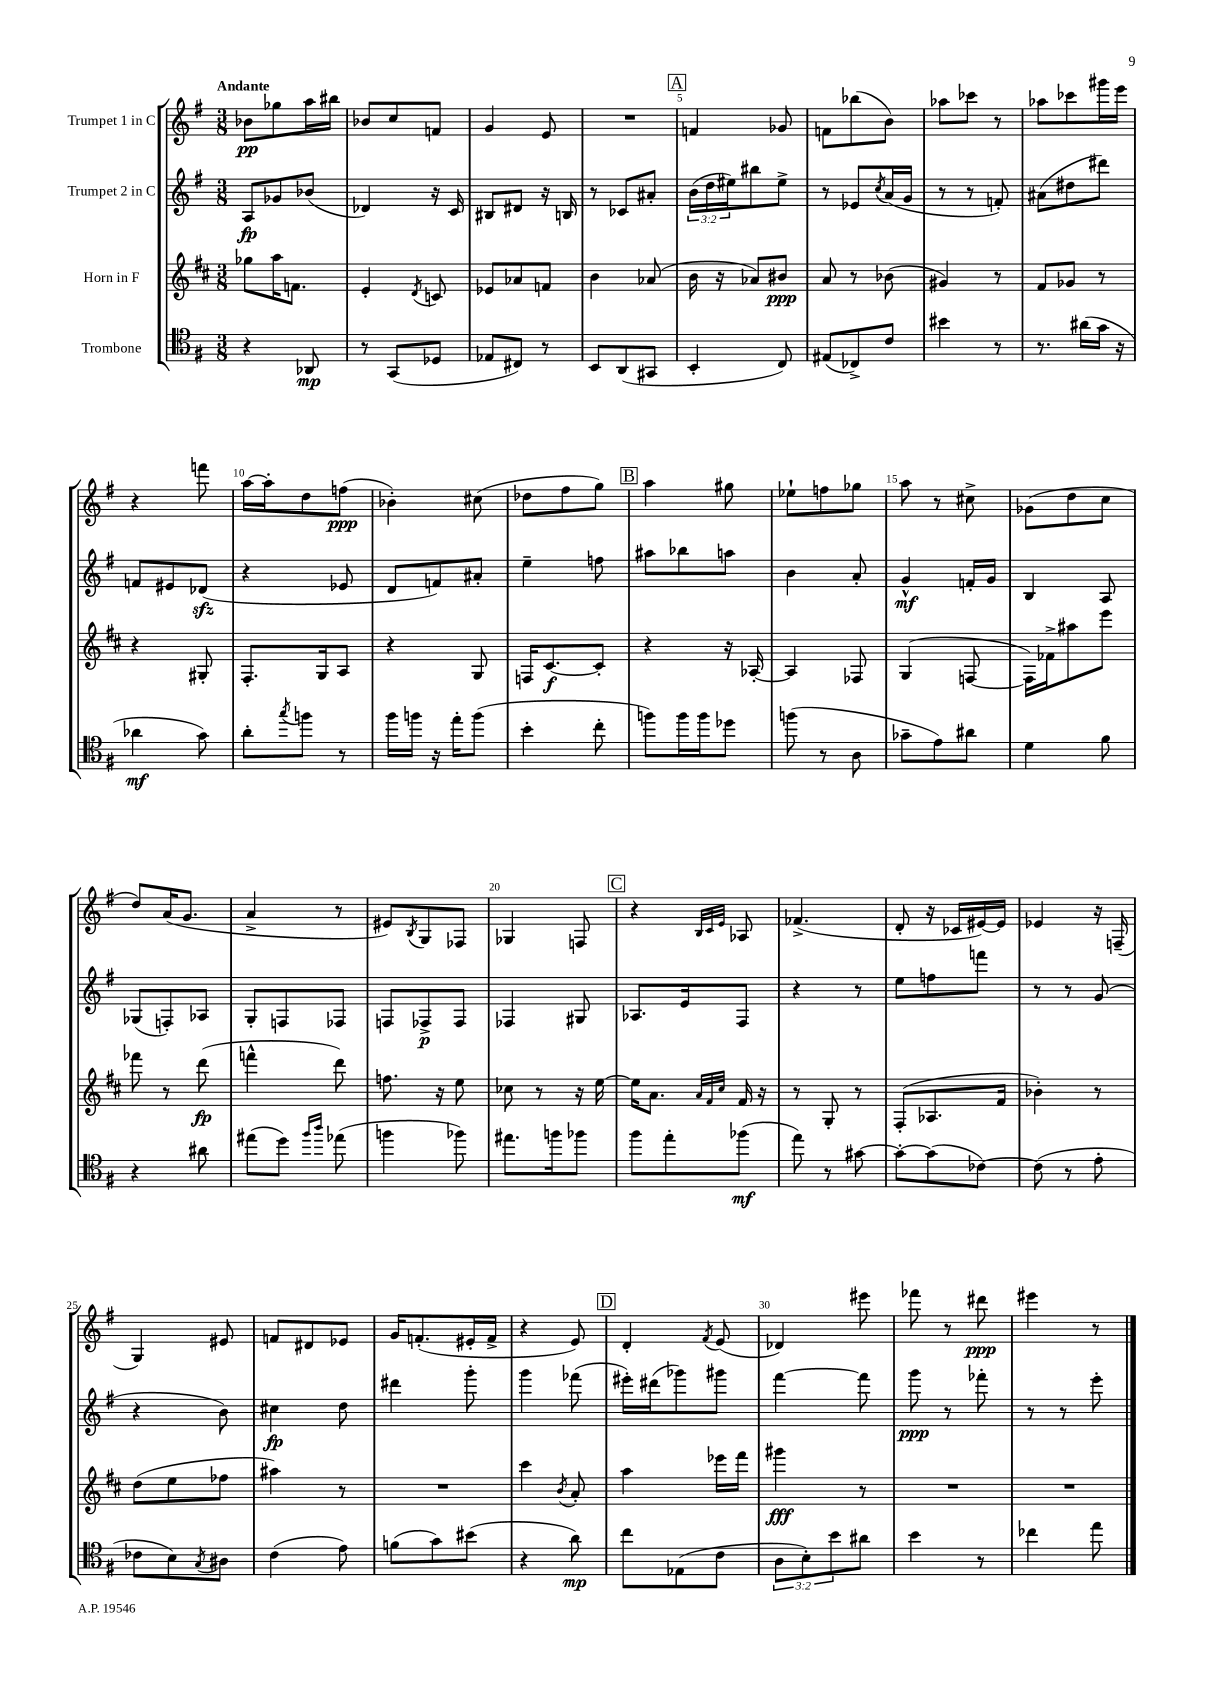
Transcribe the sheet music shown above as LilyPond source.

<<
\new StaffGroup <<
\new Staff = "s0" \with { instrumentName = "Trumpet 1 in C" } {
    \clef treble \key g \major \numericTimeSignature \time 3/8 \tempo "Andante"
    bes'8\pp ges''8 a''16 bis''16 |
    bes'8 c''8 f'8 |
    g'4 e'8 |
    R4. |
    \mark \markup { \box "A" } f'4 ges'8 |
    f'8 bes''8( b'8) |
    aes''8 ces'''8 r8 |
    aes''8 ces'''8 gis'''16 e'''16 |
    r4 f'''8 |
    a''16~ a''16-. d''8 f''8\ppp( |
    bes'4-.) cis''8( |
    des''8 fis''8 g''8) |
    \mark \markup { \box "B" } a''4 gis''8 |
    ees''8-! f''8 ges''8 |
    a''8 r8 cis''8-> |
    ges'8( d''8 c''8 |
    d''8) a'16( g'8. |
    a'4-> r8 |
    eis'8) \acciaccatura { b8 } g8 fes8 |
    ges4 f8 |
    \mark \markup { \box "C" } r4 \grace { b32 c'32 e'32 } aes8 |
    fes'4.->( |
    d'8-. r16 ces'16 eis'16~) eis'16 |
    ees'4 r16 f16--( |
    g4) eis'8 |
    f'8 dis'8 ees'8 |
    g'16 f'8.-.( eis'16-. f'16-> |
    r4 e'8) |
    \mark \markup { \box "D" } d'4-. \acciaccatura { fis'8 } e'8( |
    des'4) eis'''8 |
    fes'''8 r8 dis'''8\ppp |
    eis'''4 r8 \bar "|." |
}
\new Staff = "s1" \with { instrumentName = "Trumpet 2 in C" } {
    \clef treble \key g \major \numericTimeSignature \time 3/8 \override Staff.TupletNumber.text = #tuplet-number::calc-fraction-text
    a8\fp ges'8 bes'8( |
    des'4) r16 c'16 |
    bis8 dis'8 r16 b16 |
    r8 ces'8 ais'8-. |
    \mark \markup { \box "A" } \tuplet 3/2 { b'16( d''16 eis''16) } bis''8 eis''8-> |
    r8 ees'8 \acciaccatura { c''8 } a'16( g'16 |
    r8 r8 f'8-.) |
    ais'8( dis''8 dis'''8) |
    f'8 eis'8 des'8\sfz( |
    r4 ees'8 |
    d'8 f'8) ais'8-. |
    e''4-- f''8 |
    \mark \markup { \box "B" } ais''8 bes''8 a''8 |
    b'4 a'8-. |
    g'4-^\mf f'16-. g'16 |
    b4 a8 |
    ges8( f8-.) aes8 |
    g8-. f8 fes8 |
    f8 fes8->\p fes8 |
    fes4 gis8 |
    \mark \markup { \box "C" } aes8. e'16 fis8 |
    r4 r8 |
    e''8 f''8 f'''8 |
    r8 r8 g'8( |
    r4 b'8) |
    cis''4\fp d''8 |
    dis'''4 g'''8-. |
    g'''4 fes'''8( |
    \mark \markup { \box "D" } eis'''16-.) dis'''16( ges'''8) gis'''8 |
    fis'''4~ fis'''8 |
    g'''8\ppp r8 fes'''8-. |
    r8 r8 e'''8-. \bar "|." |
}
\new Staff = "s2" \with { instrumentName = "Horn in F" } {
    \clef treble \key d \major \numericTimeSignature \time 3/8
    ges''8 a''16 f'8. |
    e'4-. \acciaccatura { d'8 } c'8 |
    ees'8 aes'8 f'8 |
    b'4 aes'8( |
    \mark \markup { \box "A" } b'16 r16 aes'8) bis'8\ppp |
    a'8 r8 bes'8( |
    gis'4) r8 |
    fis'8 ges'8 r8 |
    r4 gis8-. |
    fis8.-. g16 a8 |
    r4 g8 |
    f16 cis'8.~\f cis'8-. |
    \mark \markup { \box "B" } r4 r16 aes16~-. |
    aes4 fes8 |
    g4( f8~ |
    f16) fes'16-> ais''8 e'''8 |
    fes'''8 r8 d'''8\fp( |
    f'''4-^ d'''8) |
    f''8. r16 e''8 |
    ces''8 r8 r16 e''16~ |
    \mark \markup { \box "C" } e''16 a'8. \grace { a'32 fis'32 cis''32 } fis'16 r16 |
    r8 g8-. r8 |
    fis8-.( aes8. fis'16 |
    bes'4-.) r8 |
    d''8( e''8 fes''8 |
    ais''4) r8 |
    R4. |
    cis'''4 \acciaccatura { b'8 } a'8-. |
    \mark \markup { \box "D" } a''4 ees'''16 fis'''16 |
    gis'''4\fff r8 |
    R4. |
    R4. \bar "|." |
}
\new Staff = "s3" \with { instrumentName = "Trombone" } {
    \clef tenor \key g \major \numericTimeSignature \time 3/8 \override Staff.TupletNumber.text = #tuplet-number::calc-fraction-text
    r4 aes,8\mp |
    r8 g,8( des8 |
    ees8 cis8) r8 |
    b,8 a,8( gis,8 |
    \mark \markup { \box "A" } b,4-. c8) |
    eis8( ces8->) c'8 |
    bis'4 r8 |
    r8. ais'16( g'16 r16 |
    aes'4\mf g'8) |
    a'8-. \acciaccatura { g''8 } f''8 r8 |
    fis''16 f''16 r16 e''16-. f''8( |
    b'4-. c''8-. |
    \mark \markup { \box "B" } f''8) f''16 f''16 des''8 |
    f''8( r8 a8 |
    ges'8-- e'8) ais'8 |
    d'4 fis'8 |
    r4 ais'8 |
    eis''8( d''8) \grace { fis''16 a''16 } ees''8( |
    f''4 fes''8) |
    eis''8. f''16 fes''8 |
    \mark \markup { \box "C" } fis''8 e''8-. fes''8\mf( |
    e''8) r8 gis'8~ |
    gis'8~-. gis'8( ces'8~) |
    ces'8( r8 e'8-. |
    ces'8 b8) \acciaccatura { g8 } ais8 |
    c'4( e'8) |
    f'8( g'8) bis'8( |
    r4 a'8\mp) |
    \mark \markup { \box "D" } c''8 ees8( c'8 |
    \tuplet 3/2 { a8 b8-.) b'8 } ais'8 |
    b'4 r8 |
    ces''4 e''8 \bar "|." |
}
>>
>>
\layout { \context { \Score \override BarNumber.break-visibility = ##(#f #t #t) barNumberVisibility = #(every-nth-bar-number-visible 5) } }
